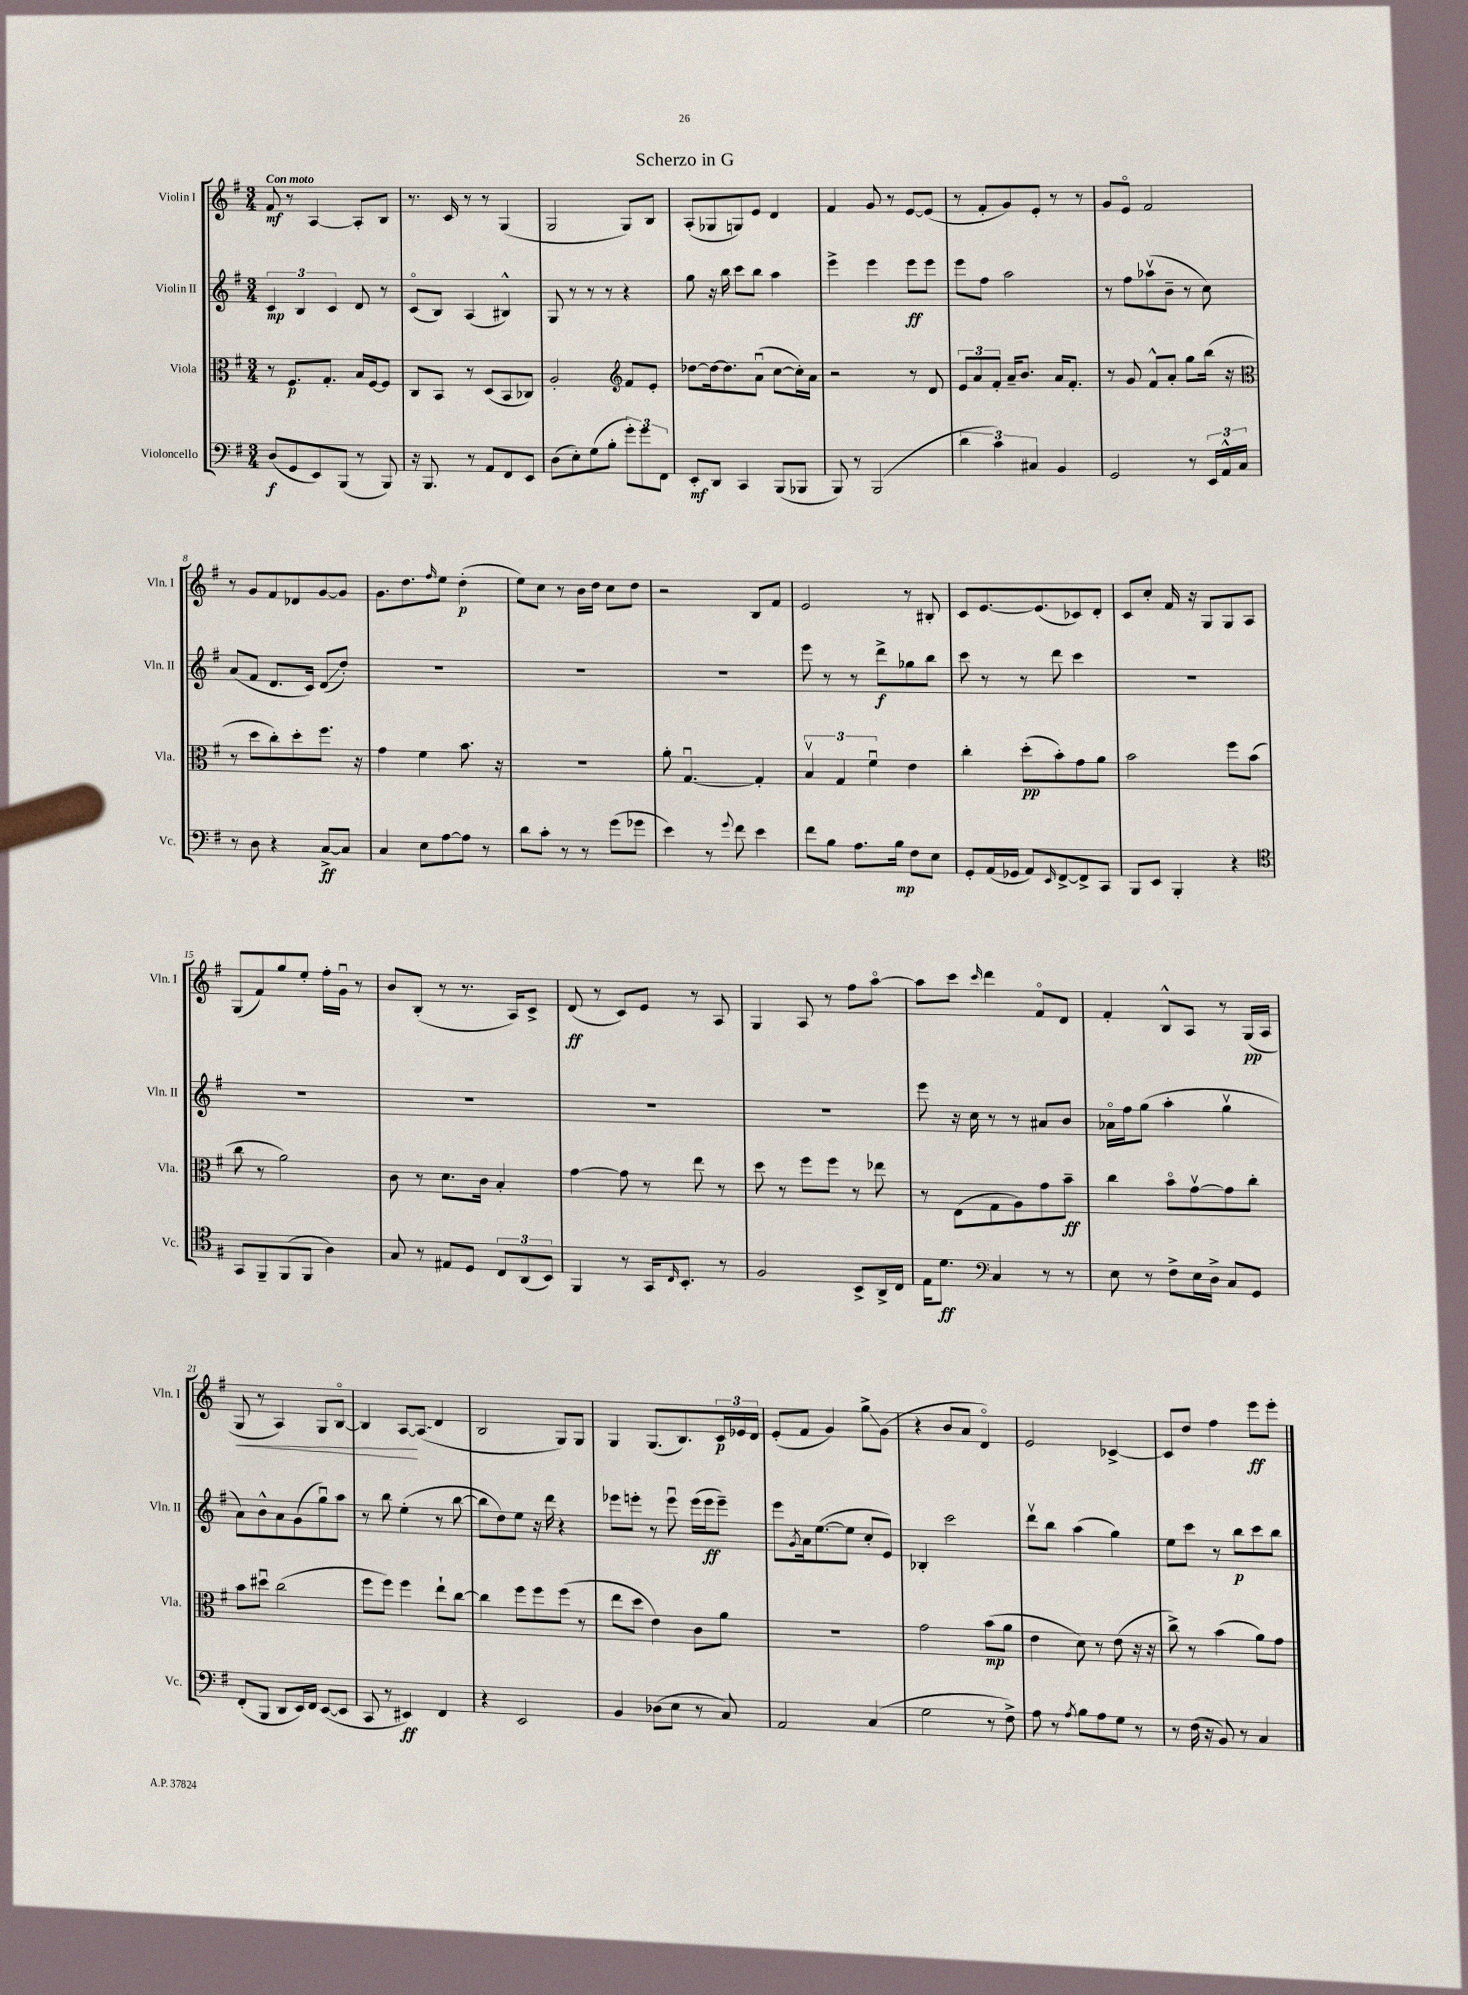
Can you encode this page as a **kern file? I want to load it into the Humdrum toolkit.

**kern	**kern	**kern	**kern
*staff4	*staff3	*staff2	*staff1
*clefF4	*clefC3	*clefG2	*clefG2
*k[f#]	*k[f#]	*k[f#]	*k[f#]
*M3/4	*M3/4	*M3/4	*M3/4
(8D	8r	6c	8f#
8GG	8.F#	.	8r
.	.	6B	.
8EE)	.	.	[4A
.	8.G'	.	.
.	.	6c	.
(8BBB	.	.	.
8r	16B	8d	8A']
.	[16F#	.	.
8BBB)	8F#]	8r	8B
=	=	=	=
16r	8C	(8co	8.r
8.BBB	.	.	.
.	8BB	8B)	.
.	.	.	16c
8r	8r	(4A	8r
8AA	(8D	.	8r
8FF#	8BB	4B#^^)	(4G
8EE	8C-)	.	.
=	=	=	=
(8D	2A'	8G	2G
8E')	.	8r	.
(8G	.	8r	.
8B'	.	8r	.
*	*clefG2	*	*
12g')	8f#	4r	8G)
12g	.	.	.
.	8e'	.	8B
12FF#	.	.	.
=	=	=	=
8EE'	[8dd-	8gg	(8A'
8DD	16dd-_	16r	8G-
.	8.dd-]	16bb	.
4CC	.	8ccc	8G)
.	(8au	8bb	8e
(8BBB	[8cc	4aa	4d
8BBB-	16cc'])	.	.
.	16a	.	.
=	=	=	=
8BBB)	2r	4eee^	4f#
8r	.	.	.
(2BBB	.	4eee	8g
.	.	.	8r
.	8r	8eee	[8e
.	8d	8eee	(8e]
=	=	=	=
6d	12e	8eee	8r
.	12a	.	.
.	.	8ff#	8f#'
6c)	12f#'	.	.
.	16a~	2aa	8g)
.	8.b	.	.
6C#	.	.	.
.	.	.	8e'
4BB	16a	.	8r
.	8.f#'	.	.
.	.	.	8r
=	=	=	=
2GG	8r	8r	8g
.	8g	8ff#	8eo
.	8f#^^	(8aa-v	2f#
.	8a'	8b~	.
8r	8gg	8r	.
24EE	(16bb	8cc)	.
24AA^^	.	.	.
.	16r	.	.
24C	.	.	.
=	=	=	=
*	*clefC3	*	*
8r	8r	(8a	8r
8D	8dd	8f#	8g
4r	8cc')	8.d	8f#
.	8dd'	.	8d-
.	.	16c)	.
[8C^	8.ff#	(8d	[8g
8C]	.	8dd')	8g]
.	16r	.	.
=	=	=	=
4C	4g	2.r	8.g
.	.	.	8.dd
8E	4f#	.	.
.	.	.	16qqff#
[8A	.	.	8ee
8A]	8.b	.	(4dd'
8r	.	.	.
.	16r	.	.
=	=	=	=
8d	2.r	2.r	8ee)
8c'	.	.	8cc
8r	.	.	8r
8r	.	.	16b
.	.	.	16dd
(8g	.	.	8cc
8g-	.	.	8dd
=	=	=	=
4e)	8a'	2.r	2r
.	[4.Gu	.	.
8r	.	.	.
8qqg	.	.	.
8f#	.	.	.
4e	4G']	.	8B
.	.	.	8f#
=	=	=	=
8f#	6Bv	8eee	2e
8B	.	8r	.
.	6G	.	.
8.A	.	8r	.
.	6f#u	.	.
.	.	8ddd^	.
16B	.	.	.
8F#	4e	8gg-	8r
8E	.	8bb	8B#'
=	=	=	=
8GG'	4cc'	8ccc	8c
(16AA	.	8r	[8.e
16GG-	.	.	.
8AA)	(8dd'	8r	.
.	.	.	(8.e]
16qqEE	.	.	.
[8FF#^	8b')	8ddd	.
8FF#^]	8g	4ccc	8c-)
8CC	8a	.	8d'
=	=	=	=
8BBB	2b	2.r	8c
8EE	.	.	8cc'
4BBB'	.	.	16f#
.	.	.	16r
.	.	.	8G
4r	8ff#	.	8G
.	(8b	.	8A
=	=	=	=
*clefC4	*	*	*
8GG	8cc	2.r	(8G
8FF#~	8r	.	8f#)
(8FF#	2a)	.	8gg
8FF#	.	.	8ee'
4A)	.	.	16ff#'
.	.	.	16gu
.	.	.	8r
=	=	=	=
8G	8c	2.r	8b
8r	8r	.	(8B'
8E#	8.d	.	8r
8D	.	.	8.r
.	16c	.	.
12C	4B'	.	.
.	.	.	16A)
(12AA	.	.	.
.	.	.	8c^
12BB)	.	.	.
=	=	=	=
4FF#	[4g	2.r	(8d
.	.	.	8r
8r	8g]	.	8c)
16GG	8r	.	8e
16qqC	.	.	.
8.BB'	.	.	.
.	8ee	.	8r
8r	8r	.	8A
=	=	=	=
2F#	8dd	2.r	4G
.	8r	.	.
.	8ff#	.	8A
.	8ff#	.	8r
8BB^	8r	.	8ff#
16AA^	8ee-	.	[8aao
16C	.	.	.
=	=	=	=
16E	8r	8eee	8aa]
8.d	.	.	.
.	(8E	16r	8ccc
.	.	16cc	.
*clefF4	*	*	*
.	.	.	16qqccc
4C	8G	8r	4ddd
.	8A)	8r	.
8r	8g	8a#	8f#o
8r	8b~	8b	8d
=	=	=	=
8E	4cc	16a-o	4f#'
.	.	16ff#	.
8r	.	(8gg	.
8F#^	8bo	4aa'	8B^^
16E	[8gv	.	8A
16D^	.	.	.
8C	8g]	4ggv	8r
8GG	8cc'	.	(16G
.	.	.	16A
=	=	=	=
(8FF#'	8b	8a)	8G
8BBB	8dd#u	8b^^	8r
8DD	(2cc	8a	4A)
16EE)	.	(8g	.
16FF#	.	.	.
([8EE	.	8ggu)	8G
8EE]	.	8aa	[8Bo
=	=	=	=
8CC	8ff#	8r	4B]
8r	8ff#)	8bb	.
4EE#)	4ff#	(4ee'	[8A
.	.	.	(8A]
4FF#	8ee`	8r	4d
.	[8cc	[8bb	.
=	=	=	=
4r	4cc]	8bb]	2B
.	.	8dd)	.
2EE	8ff#	8ee	.
.	8ff#	16r	.
.	.	16ddd	.
.	(8ff#	4r	8G)
.	8r	.	8G
=	=	=	=
4BB	8ee	8eee-	4G
.	8dd	8eee'	.
(8D-	4e)	8r	(8.G
8E	.	8eeeu	.
.	.	.	8.B)
8r	8c	(16eee	.
.	.	16eee	.
8C)	8a	8eee~)	24c
.	.	.	24e-
.	.	.	24d
=	=	=	=
2AA	2.r	8eee	(8e'
.	.	8qg	.
.	.	16a	8f#
.	.	([8.ee	.
.	.	.	4g)
.	.	8ee]	.
(4C	.	8cc'	8gg^
.	.	8e)	(8g
=	=	=	=
2G	2g	4B-'	4r
.	.	2ccc	8b
.	.	.	8a
8r	(8b	.	4do)
8F#^)	8a	.	.
=	=	=	=
8A	4e	8dddv	2e
8r	.	8bb	.
8qA	.	.	.
8B	8d)	(4aa	.
8A	8r	.	.
8G	(8e	4gg)	[4c-^
8r	16r	.	.
.	16r	.	.
=	=	=	=
8r	8cc^)	8ee	8c-]
(16F#	8r	8ccc	8dd
16r	.	.	.
8BB)	(4b	8r	4ff#
8r	.	8bb	.
4C	8a)	8ccc	8eee
.	8g	8bb	8eee'
==	==	==	==
*-	*-	*-	*-
